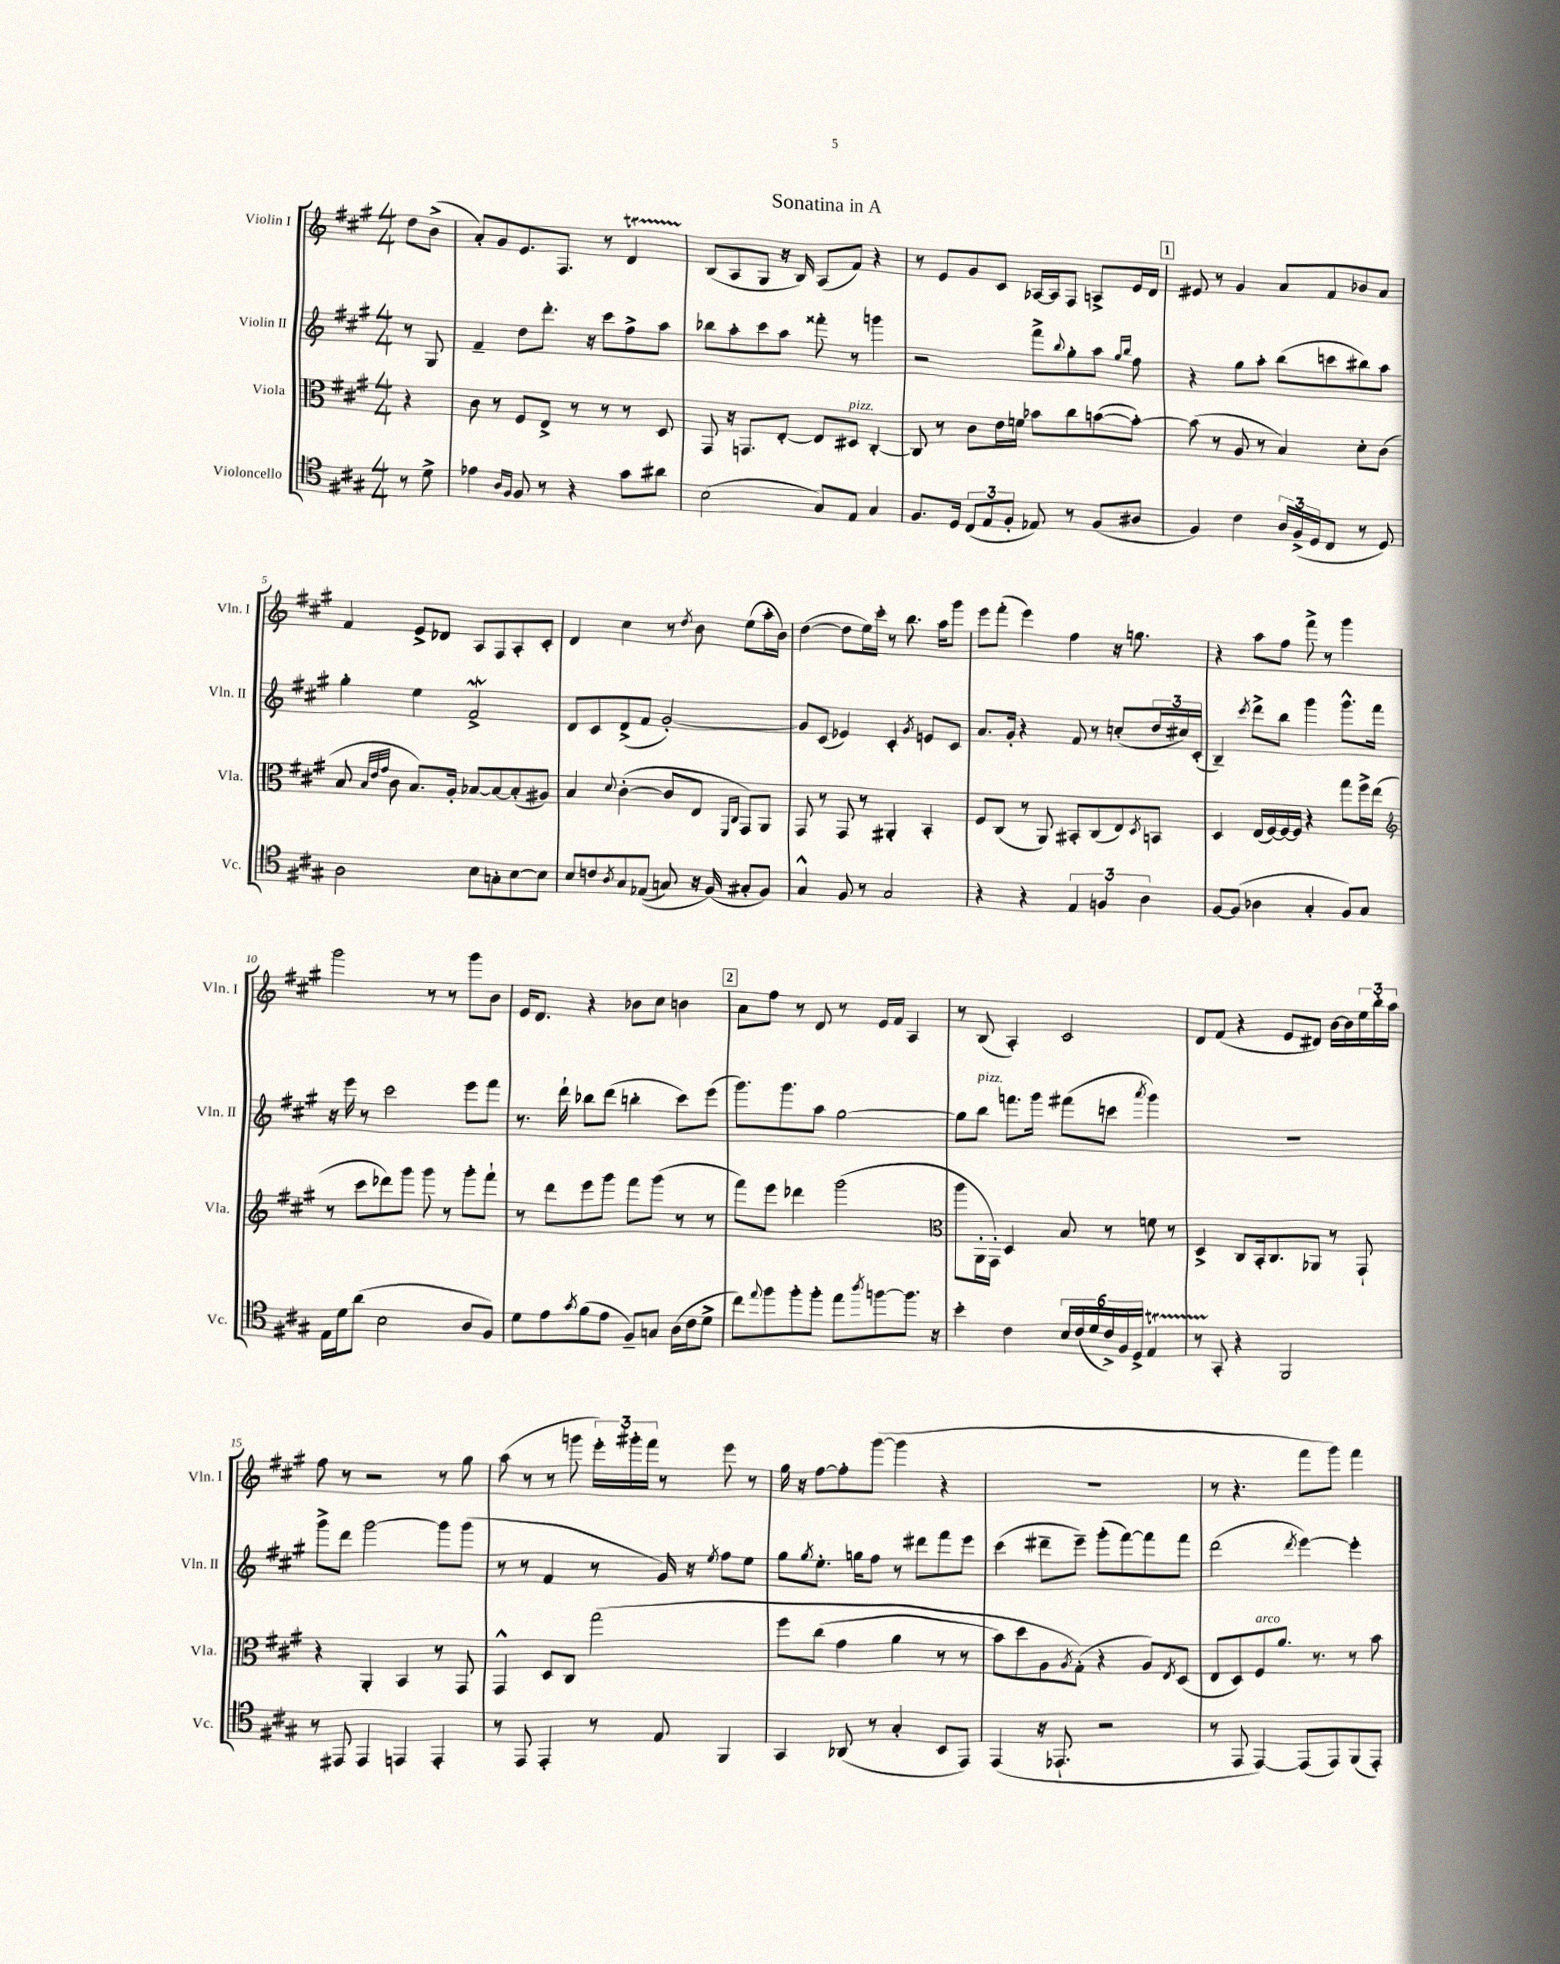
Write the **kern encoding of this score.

**kern	**kern	**kern	**kern
*part4	*part3	*part2	*part1
*staff4	*staff3	*staff2	*staff1
*I"Violoncello	*I"Viola	*I"Violin II	*I"Violin I
*I'Vc.	*I'Vla.	*I'Vln. II	*I'Vln. I
*clefC4	*clefC3	*clefG2	*clefG2
*k[f#c#g#]	*k[f#c#g#]	*k[f#c#g#]	*k[f#c#g#]
*M4/4	*M4/4	*M4/4	*M4/4
=	=	=	=
8r	4r	8r	8dd\L
8d^\	.	8G#/	(8b^\J
=1	=1	=1	=1
4e-X\	8c#\	4f#~/	8a'/L)
.	8r	.	8g#/
16qqA/LL	.	.	.
16qqF#/JJ	.	.	.
8F#/	8F#/L	8dd\L	8.e/
8r	8E^/J	8.ddd'\J	.
.	.	.	8.F#/J
4r	8r	.	.
.	.	16r	.
.	8r	8ccc#\L	8r
8g#\L	8r	8ff#^\	4dT/
8a#X\J	8D/	8aa\J	.
=2	=2	=2	=2
(2B\	8GG#/	8bb-X\L	(8B/L
.	16r	8aa'\	8A/
.	8.GGn/L	.	.
.	.	8ccc#\	8G#/J
.	[8E'/J	8aa\J	16r
.	.	.	16B/)
8G#/L)	8E/L]	8fff##X'\	(8A/L
!	!LO:TX:a:i:t=pizz.	!	!
8E/J	8D#X/J	8r	8f#/J)
4G#/	[4C#'/	4gggn\	4r
=3	=3	=3	=3
8.F#/L	8C#/]	2r	8r
.	8r	.	8e/L
16D/Jk	.	.	.
(12C#/L	8c#\L	.	8g#/
12E/	.	.	.
.	16e\L	.	8c#/J
12F#'/J	.	.	.
.	16fn\JJ	.	.
8E-X/)	8b-X\L	8fff#^\L	[16A-X/LL
.	.	.	16A-/J]
.	.	8qqbb/	.
8r	8cc#\	8gg#'\	8F#/J
(8F#/L	([8bn\	8aa\J	8An^/L
.	.	16qqgg#/LL	.
.	.	16qqbb/JJ	.
8A#X/J	8b'\J_)	8ff#\	16e/L
.	.	.	16d/JJ
!!LO:REH:place=s1:t=1
=4	=4	=4	=4
4F#/)	(8b\]	4r	8e#X/
.	8r	.	8r
4c#\	8A/	8gg#\L	4g#/
.	8r	8aa'\J	.
24A/LL	4B/)	(8bb\L	8a/L
(24F#^/	.	.	.
24D/J	.	.	.
8C#/J	.	8cccn\	8f#/
8r	8d'\L	8bb#X\)	8b-X/
8D/)	(8c#\J	8aa\J	8a/J
!!LO:LB:g=z
=5	=5	=5	=5
2A\	8B/	4gg#'\	4f#/
.	32qqB/LLL	.	.
.	32qqe/	.	.
.	32qqg#/JJJ	.	.
.	8c#\	.	.
.	8.B/L)	4ee\	8e^/L
.	.	.	8d-X/J
.	16A'/Jk	.	.
8B\L	[8B-X/L	2f#W^/	8A/L
8Gn'\	8B-/_	.	8F#/
[8B\	(8B-'/]	.	8A'/
8B\J]	8A#X/J)	.	8c#'/J
=6	=6	=6	=6
8B/L	4B/	8d/L	4d/
8cn/	.	8c#/	.
8qA/	8qqd/	.	.
8G#/	([4c#'\	(8d^/	4cc#\
((8E-X/J	.	8f#/J	.
8Gn/)	8c#/L]	[2g#'/)	8r
.	.	.	8qdd/
16r	8E/J	.	8b\
(16F#/)	.	.	.
.	16qqFF#/LL	.	.
.	16qqC#/JJ	.	.
8G#X'/L	8GG#/L)	.	(8ee\L
8F#/J)	8AA/J	.	16aa'\L
.	.	.	16b\JJ)
=7	=7	=7	=7
4G#^^/	8GG#/	8g#/L]	([4dd\
.	8r	(8c#/J	.
8F#/	8GG#/	4e-X/)	8dd\L]
8r	8r	.	16ee\L)
.	.	.	16ccc#'\JJ
2G#/	4AA#X'/	4c#'/	8r
.	.	.	8.bb\
.	.	8qg#/	.
.	4BB'/	8en/L	.
.	.	.	16aa\KL
.	.	8c#/J	8ggg#\J
=8	=8	=8	=8
4r	8F#/L	8.a/L	8eee\L
.	(8C#/J	.	(8fff#'\J
.	.	16g#'/Jk	.
4r	8r	4r	4eee\)
.	8AA/)	.	.
6E/	8BB#X'/L	8f#/	4ff#\
.	(8C#/	8r	.
6Fn/	.	.	.
.	8E/)	(8ccn'/L	16r
.	.	.	8.ggn\
6A\	.	.	.
.	8qD/	.	.
.	8BBn/J	24dd/L	.
.	.	24cc#X/)	.
.	.	(24c#'/JJ	.
=9	=9	=9	=9
[8F#/L	4D/	4B~/)	4r
(8F#/J]	.	.	.
.	.	8qccc#/	.
4A-X\	(16E/LL	8ddd^\L	8aa\L
.	[16F#/)	.	.
.	16F#/_	8bb\J	8ff#\J
.	16F#/JJ]	.	.
4G#'/	4r	4ggg#\	8fff#^\
.	.	.	8r
8F#/L)	8gg#\L	8.ggg#^^\L	4ggg#\
8G#/J	16ff#^\L	.	.
.	(16ee\JJ	16fff#\Jk	.
!!LO:LB:g=z
=10	=10	=10	=10
*	*clefG2	*	*
16E\LL	8r	16r	2ggg#\
16d\J	.	16eee\	.
(8a\J	8ccc#\L	8r	.
2B\	8ddd-X\)	2ccc#\	.
.	8ggg#\J	.	.
.	8ggg#\	.	8r
.	8r	.	8r
8A/L	8ggg#'\L	8eee\L	8ggg#\L
8F#/J)	8fff#`\J	8fff#\J	8b\J
=11	=11	=11	=11
8d\L	8r	8.r	16e/KL
.	.	.	8.d/J
8e\	8ddd\L	.	.
.	.	16ddd`\	.
8qg#/	.	.	.
(8f#\	8eee\	8bb-X\L	4r
8e\J	8ggg#\J	(8ddd\J	.
8F#~/L)	8fff#\L	4bbn'\	8b-X\L
8Gn/J	(8ggg#\J	.	8cc#\J
(16A\LL	8r	8ccc#\L)	4bn\
16c#\J	.	.	.
8d^\J	8r	(8eee\J	.
!!LO:REH:place=s1:t=2
=12	=12	=12	=12
8cc#\L)	8fff#\L)	8.ggg#\L)	8a\L
8qqee/	.	.	.
8ff#\	8eee\J	.	8ff#\J
.	.	8.ggg#\	.
8ff#'\	4ddd-X\	.	8r
8ff#'\J	.	8aa\J	8d/
8ee\L	(2ggg#\	[2gg#\	8r
8qaa/	.	.	.
[8ffn\	.	.	16e/LL
.	.	.	16f#/JJ
8.ff\J]	.	.	4A/
16r	.	.	.
=13	=13	=13	=13
*	*clefC3	*	*
4b'\	8aa\L	8gg#\L]	8r
!	!	!LO:TX:a:i:t=pizz.	!
.	16AA'\L	8bb\J	(8B/
.	16GG#'\JJ)	.	.
4c#\	4D/	8.fffn\L	4A'/)
.	.	16ggg#\Jk	.
24B/LL	8B/	(8fff#X\L	2c#/
(24c#/	.	.	.
24d/	.	.	.
24c#^/)	8r	8cccn\J	.
24F#/	.	.	.
24D^/JJ	.	.	.
.	.	8qaaa/	.
4ET/	8fn\	4ggg#\)	.
.	8r	.	.
=14	=14	=14	=14
8r	4D^/	1r	8d/L
8GG#'/	.	.	(8f#/J
4r	8C#/L	.	4r
.	16BB'/k	.	.
.	8.C#/	.	.
2FF#/	.	.	8e/L
.	8AA-X/J	.	8d#X/J)
.	8r	.	[16b\LL
.	.	.	16b\]
.	8GG#`/	.	24ee\
.	.	.	24bb'\
.	.	.	24aa\JJ
!!LO:LB:g=z
=15	=15	=15	=15
8r	4r	8ggg#^\L	8ff#\
8EE#X/	.	8ddd\J	8r
4EE#/	4AA'/	[2ggg#\	2r
4EEn/	4BB/	.	.
4EE'/	8r	8ggg#\L]	8r
.	8GG#/	(8ggg#\J	8gg#\
=16	=16	=16	=16
8r	4GG#^^/	8r	(8aa\
8EE/	.	8r	8r
4EE'/	8D/L	4f#/	8r
.	8C#/J	.	8gggn\
8r	(2gg#\	8r	24eee'\LL)
.	.	.	24ggg#X'\
.	.	.	24fff#\JJ
8E/	.	16g#/)	8r
.	.	16r	.
.	.	8qee/	.
4FF#/	.	8ff#\L	8eee\
.	.	8ee\J	8r
=17	=17	=17	=17
4GG#/	8ff#\L	8gg#\L	16gg#\
.	.	.	16r
.	.	8qgg#/	.
.	(8cc#\J	8.ee'\J	[8ff#\L
(8AA-X/	4g#\	.	8ff#'\]
.	.	16ggn\KL	.
8r	.	8ff#\J	([8ggg#\J
4G#'/	4a\	8r	4ggg#\]
.	.	8ddd#X\L	.
8BB/L	8r	8fff#\	4r
8EE/J)	8r	8eee\J	.
=18	=18	=18	=18
(4EE/	8b\L)	(4ccc#\	1r
.	8dd\	.	.
16r	8A\	8ddd#X~\L	.
8.EE-X`/	.	.	.
.	8qA/	.	.
.	(8G#'\J)	8eee~\J)	.
2r	4r	(8ggg#'\L	.
.	.	[8fff#\)	.
.	8A/L)	8fff#\]	.
.	8qE/	.	.
.	(8D/J	8fff#\J	.
=19	=19	=19	=19
8r	8E/L	(2ddd\	8r
8EE/	8D/)	.	4.r
!	!LO:TX:a:i:t=arco	!	!
[4EE/)	8F#/	.	.
.	8.a/J	.	.
.	.	8qddd/	.
(8EE/L]	.	[4eee\)	8fff#\L
.	8.r	.	.
8EE/)	.	.	8ggg#\J)
(8FF#/	8r	4eee'\]	4fff#\
8EE'/J)	8b\	.	.
==	==	==	==
*-	*-	*-	*-
